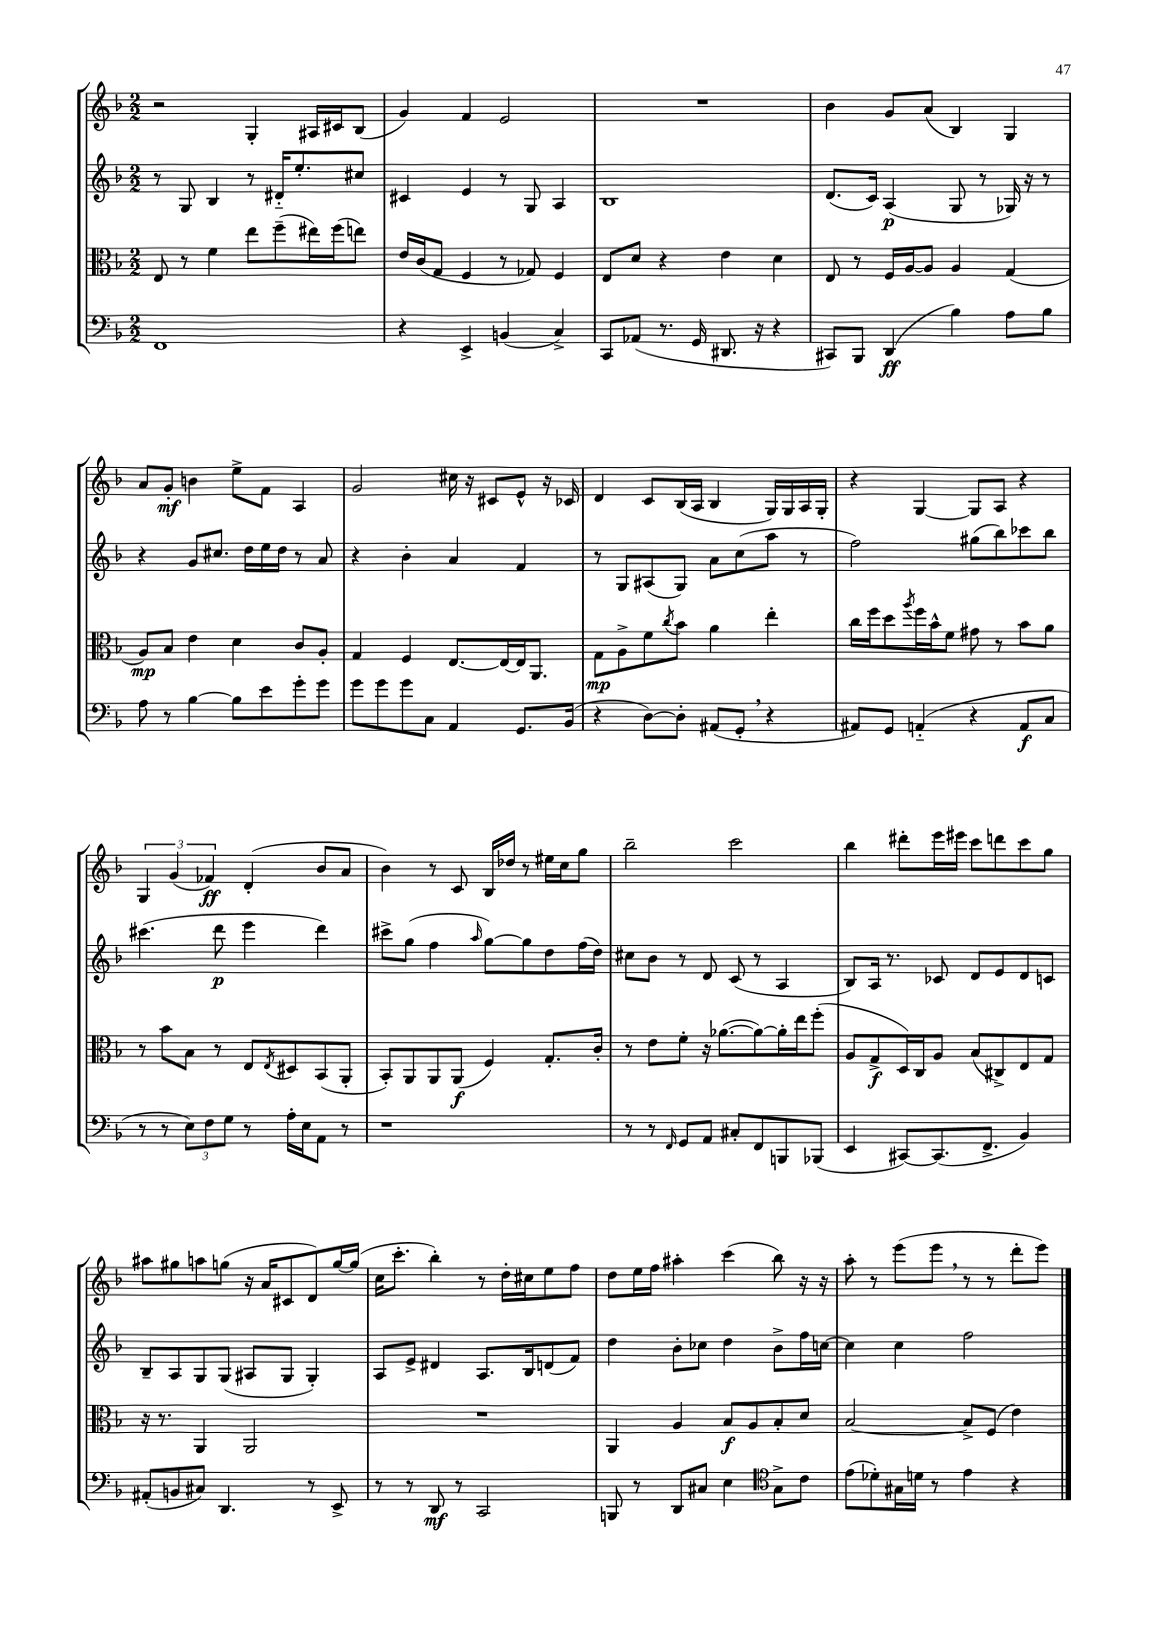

**kern	**kern	**kern	**kern
*staff4	*staff3	*staff2	*staff1
*clefF4	*clefC3	*clefG2	*clefG2
*k[b-]	*k[b-]	*k[b-]	*k[b-]
*M2/2	*M2/2	*M2/2	*M2/2
1FF	8E	8r	2r
.	8r	8G	.
.	4f	4B-	.
.	8ee	8r	4G'
.	(8ff~	16d#'~	.
.	.	8.ee'	.
.	16ee#)	.	16A#
.	(16ff	.	16c#
.	8ee)	8cc#	(8B-
=	=	=	=
4r	16e	4c#	4g)
.	(16c	.	.
.	8G	.	.
4EE^	4F	4e	4f
(4BB	8r	8r	2e
.	8G-)	8G	.
4C^)	4F	4A	.
=	=	=	=
8CC	8E	1B-	1r
(8AA-	8d	.	.
8.r	4r	.	.
16GG	.	.	.
8.DD#	4e	.	.
16r	.	.	.
4r	4d	.	.
=	=	=	=
8CC#)	8E	(8.d	4b-
8BBB-	8r	.	.
.	.	16c)	.
(4DD	16F	(4A	8g
.	[16A	.	.
.	8A]	.	(8a
4B-)	4A	8G	4B-)
.	.	8r	.
8A	(4G	16G-)	4G
.	.	16r	.
8B-	.	8r	.
=	=	=	=
8A	8A)	4r	8a
8r	8B-	.	8g'
[4B-	4e	8g	4b
.	.	8.cc#	.
8B-]	4d	.	8ee^
.	.	16dd	.
8e	.	16ee	8f
.	.	16dd	.
8g'	8c	8r	4A
8g	8A'	8a	.
=	=	=	=
8g	4G	4r	2g
8g	.	.	.
8g	4F	4b-'	.
8C	.	.	.
4AA	[8.E	4a	16cc#
.	.	.	16r
.	.	.	8c#
.	16E_	.	.
8.GG	16E]	4f	8e^^
.	8.AA	.	.
.	.	.	16r
(16BB-	.	.	16c-
=	=	=	=
4r	8G	8r	4d
.	8A^	8G	.
[8D)	8f	(8A#	8c
.	8qcc	.	.
8D']	8b-	8G)	(16B-
.	.	.	16A
(8AA#	4a	8a	4B-
8GG'	.	(8cc	.
4r	4ee'	8aa	16G)
.	.	.	16G
.	.	8r	16A
.	.	.	16G'
=	=	=	=
8AA#)	16cc	2ff)	4r
.	16ff	.	.
8GG	8dd	.	.
.	8qaa	.	.
(4AA'~	16ff	.	[4G
.	16b-^^	.	.
.	8f	.	.
4r	8g#	(8gg#	8G]
.	8r	8bb-)	8A
8AA	8b-	8ccc-	4r
8C	8a	8bb-	.
=	=	=	=
8r	8r	(4.ccc#	6G
8r	8b-	.	.
.	.	.	(6g
12E)	8B-	.	.
12F	.	.	6f-)
.	8r	8ddd	.
12G	.	.	.
8r	8E	4eee	(4d'
.	8qE	.	.
16A'	8D#	.	.
16E	.	.	.
8AA	(8BB-	4ddd)	8b-
8r	8AA'	.	8a
=	=	=	=
1r	8BB-')	8ccc#^	4b-)
.	8AA	(8gg	.
.	8AA	4ff	8r
.	(8AA	.	8c
.	.	16qqaa	.
.	4F)	[8gg)	16B-
.	.	.	16dd-
.	.	8gg]	8r
.	8.G'	8dd	16ee#
.	.	.	16cc
.	.	(16ff	8gg
.	16c'	16dd)	.
=	=	=	=
8r	8r	8cc#	2bb-~
8r	8e	8b-	.
16qqFF	.	.	.
8GG	8f'	8r	.
8AA	16r	8d	.
.	([8.a-	.	.
8C#'	.	(8c	2ccc
8FF	8a-_)	8r	.
8BBB	16a-']	4A	.
.	16ee	.	.
(8BBB-	(8ff'	.	.
=	=	=	=
4EE	8A	8B-)	4bb-
.	8G^	16A	.
.	.	8.r	.
[8CC#)	16D)	.	8ddd#'
.	16C	.	.
(8.CC#]	8A	8c-	16eee
.	.	.	16eee#
.	(8B-	8d	8ccc
8.FF^	.	.	.
.	8C#^)	8e	8ddd
4BB-)	8E	8d	8ccc
.	8G	8c	8gg
=	=	=	=
(8AA#'	16r	8B-~	8aa#
.	8.r	.	.
8BB	.	8A	8gg#
8C#)	4AA	8G	8aa
4.DD	.	(8G	(8gg
.	2AA	8A#	16r
.	.	.	16a
.	.	8G	8c#
8r	.	4G')	8d)
8EE^	.	.	[16gg
.	.	.	(16gg]
=	=	=	=
8r	1r	8A	16cc
.	.	.	8.ccc'
8r	.	8e^	.
8DD	.	4d#	4bb-')
8r	.	.	.
2CC	.	8.A	8r
.	.	.	16dd'
.	.	16B-	16cc#
.	.	(8d	8ee
.	.	8f)	8ff
=	=	=	=
8BBB	4AA	4dd	8dd
8r	.	.	16ee
.	.	.	16ff
8DD	4A	8b-'	4aa#'
8C#	.	8cc-	.
4E	8B-	4dd	(4ccc
.	8A	.	.
*clefC4	*	*	*
8G^	8B-'	8b-^	8bb-)
8c	8d	16ff	16r
.	.	[16cc	16r
=	=	=	=
(8e	[2B-	4cc]	8aa'
8d-')	.	.	8r
16G#	.	4cc	(8eee
16d	.	.	.
8r	.	.	8eee
4e	8B-^]	2ff	8r
.	(8F	.	8r
4r	4e)	.	8ddd'
.	.	.	8eee)
==	==	==	==
*-	*-	*-	*-
